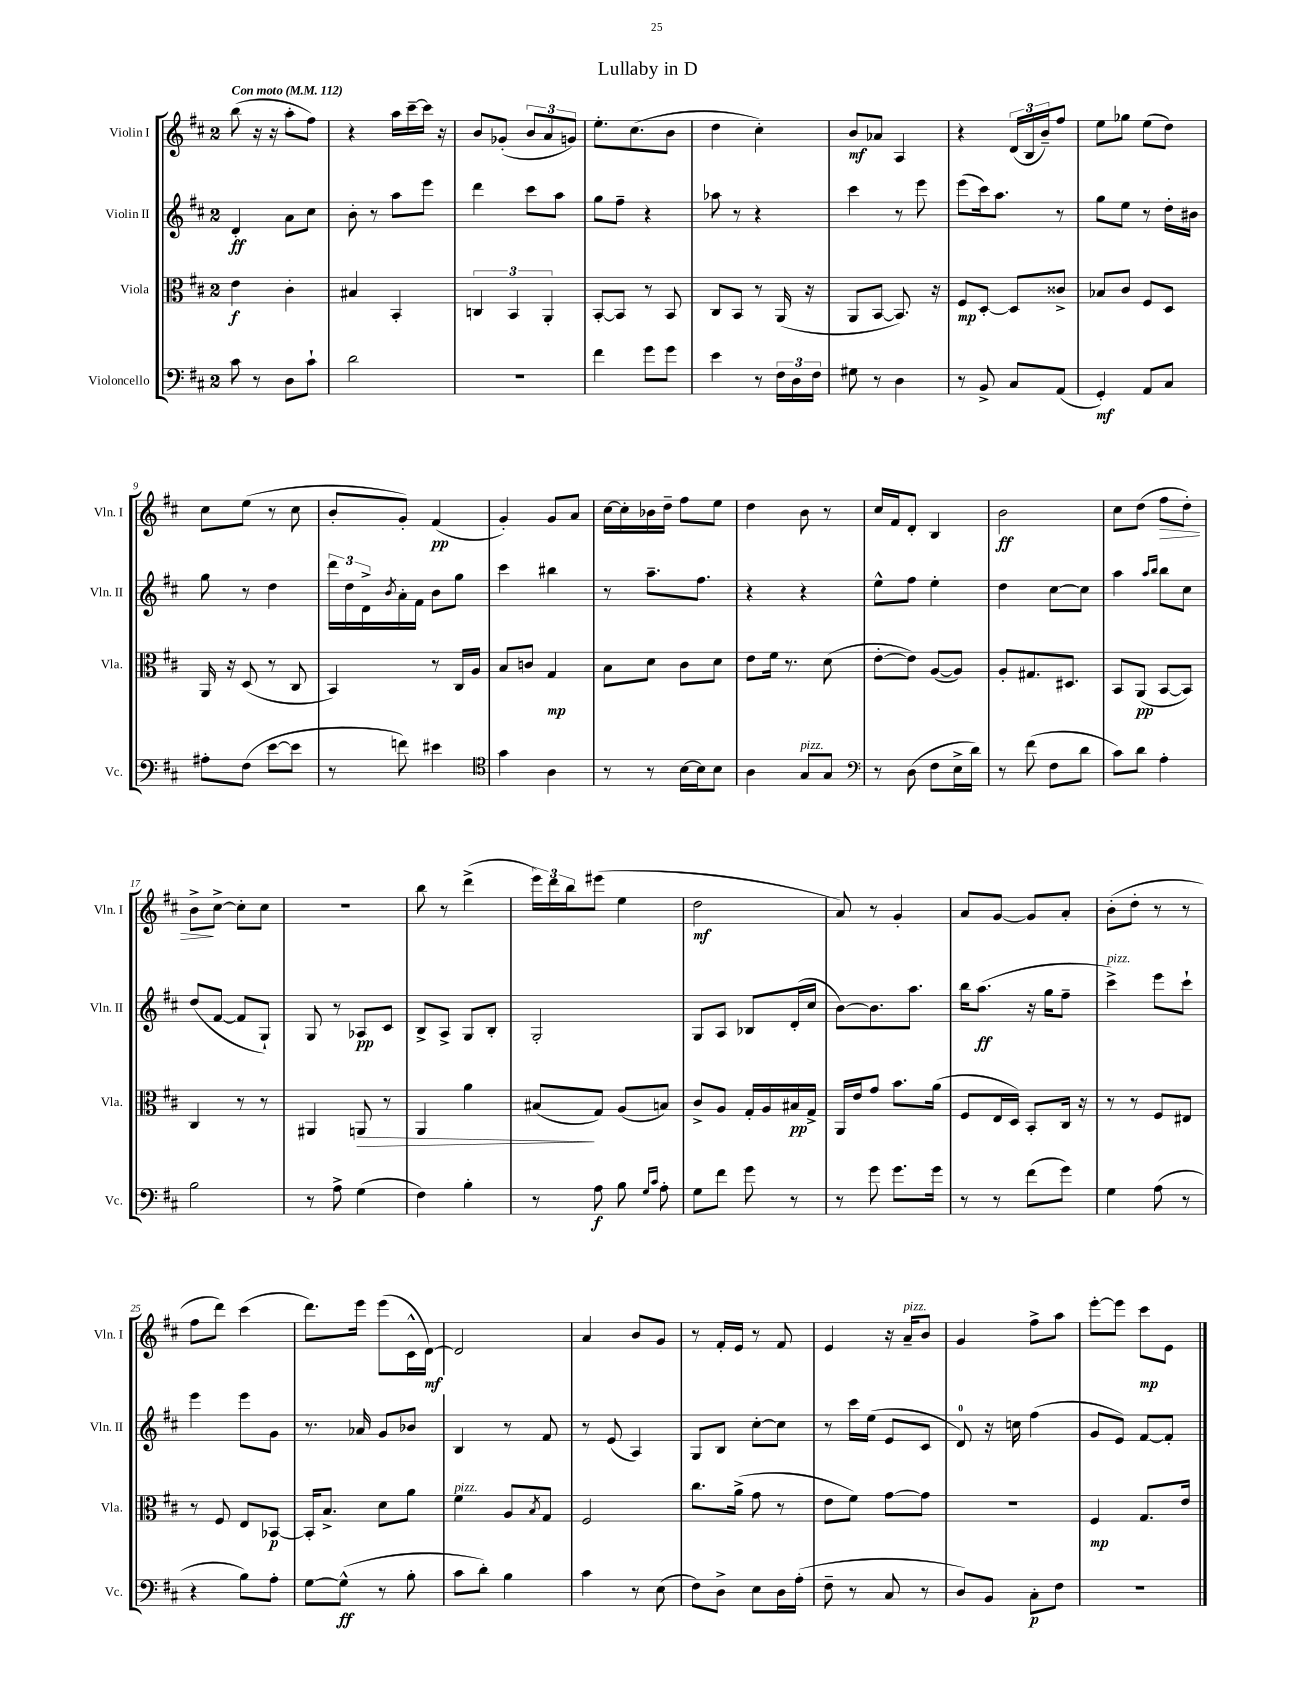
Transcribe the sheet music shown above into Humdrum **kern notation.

**kern	**kern	**kern	**kern
*staff4	*staff3	*staff2	*staff1
*clefF4	*clefC3	*clefG2	*clefG2
*k[f#c#]	*k[f#c#]	*k[f#c#]	*k[f#c#]
*M2/4	*M2/4	*M2/4	*M2/4
*MM112	*MM112	*MM112	*MM112
8c#	4e	4d'	(8bb
8r	.	.	16r
.	.	.	16r
8D	4c#'	8a	8aa'
8c#`	.	8cc#	8ff#)
=	=	=	=
2d	4B#	8b'	4r
.	.	8r	.
.	4BB'	8aa	16aa
.	.	.	[16ccc#~
.	.	8eee	16ccc#]
.	.	.	16r
=	=	=	=
2r	6C	4ddd	8b
.	.	.	(8g-'
.	6BB	.	.
.	.	8ccc#	12b
.	6AA'	.	12a
.	.	8aa	.
.	.	.	12g)
=	=	=	=
4f#	[8BB'	8gg	8.ee'
.	8BB]	8ff#~	.
.	.	.	(8.cc#
8g	8r	4r	.
8g	8BB	.	8b
=	=	=	=
4e	8C#	8aa-	4dd
.	8BB	8r	.
8r	8r	4r	4cc#')
24F#	(16AA	.	.
24D	.	.	.
.	16r	.	.
24F#	.	.	.
=	=	=	=
8G#	8AA	4ccc#	8b
8r	[8BB	.	8a-
4D	8.BB])	8r	4A
.	.	8eee	.
.	16r	.	.
=	=	=	=
8r	8F#	(8eee	4r
8BB^	[8D'	16ccc#)	.
.	.	8.aa	.
8C#	8D]	.	(24d
.	.	.	24B
.	.	.	24b~)
(8AA	8c##^	8r	8ff#
=	=	=	=
4GG')	8B-	8gg	8ee
.	8c#	8ee	8gg-
8AA	8F#	8r	(8ee
8C#	8D	16dd'	8dd)
.	.	16b#	.
=	=	=	=
8A#'	16AA	8gg	8cc#
.	16r	.	.
(8F#	(8D	8r	(8ee
[8e	8r	4dd	8r
8e]	8C#	.	8cc#
=	=	=	=
8r	4BB)	24ddd	8b'
.	.	24dd	.
.	.	24d^	.
.	.	8qb	.
8f)	.	16a'	8g')
.	.	16f#	.
4e#	8r	8b	(4f#
.	16C#	8gg	.
.	16A	.	.
=	=	=	=
*clefC4	*	*	*
4g	8B	4ccc#	4g')
.	8c	.	.
4A	4G	4bb#	8g
.	.	.	8a
=	=	=	=
8r	8B	8r	[16cc#
.	.	.	16cc#']
8r	8d	8.aa~	16b-
.	.	.	16dd~
[16B	8c#	.	8ff#
16B]	.	8.ff#	.
8B	8d	.	8ee
=	=	=	=
4A	8e	4r	4dd
.	16f#	.	.
.	8.r	.	.
8G	.	4r	8b
8G	(8d	.	8r
=	=	=	=
*clefF4	*	*	*
8r	[8e'	8ee^^	16cc#
.	.	.	16f#
(8D	8e])	8ff#	8d'
8F#	([8A	4ee'	4B
16E^	8A])	.	.
16d)	.	.	.
=	=	=	=
8r	8A'	4dd	2b
(8f#	8.G#	.	.
8F#	.	[8cc#	.
.	8.D#	.	.
8d	.	8cc#]	.
=	=	=	=
8c#)	8BB	4aa	8cc#
8d	(8AA	.	(8dd
.	.	16qqaa	.
.	.	16qqbb	.
4A'	[8BB	8bb	8ff#
.	8BB])	8cc#	8dd')
=	=	=	=
2B	4C#	(8dd	8b^
.	.	[8f#	[8cc#^
.	8r	8f#]	8cc#']
.	8r	8G`)	8cc#
=	=	=	=
8r	4AA#	8G	2r
8A^	.	8r	.
(4G	8AA	8A-	.
.	8r	8c#	.
=	=	=	=
4F#)	4AA	8B^	8bb
.	.	8A^	8r
4B'	4a	8G	(4ddd^
.	.	8B'	.
=	=	=	=
8r	(8B#	2G'	24eee)
.	.	.	24ddd
.	.	.	24bb
8A	8G)	.	(8eee#
8B	(8A	.	4ee
16qqG	.	.	.
16qqc#	.	.	.
8A'	8B)	.	.
=	=	=	=
8G	8c#^	8G	2dd
8f#	8A	8A	.
8g	16G'	8B-	.
.	16A	.	.
8r	16B#	(16d'	.
.	16G^	16cc#	.
=	=	=	=
8r	16AA	[8b)	8a)
.	16e	.	.
8g	8g	8.b]	8r
8.g	8.b	.	4g'
.	.	8.aa	.
16g	(16a	.	.
=	=	=	=
8r	8F#	16bb	8a
.	.	(8.aa	.
8r	16E	.	[8g
.	16D)	.	.
(8f#	8BB'	16r	8g]
.	.	16gg	.
8g)	16C#	8ff#~	8a'
.	16r	.	.
=	=	=	=
4G	8r	4ccc#^)	(8b'
.	8r	.	8dd'
(8A	8F#	8eee	8r
8r	8E#	8ccc#`	8r
=	=	=	=
4r	8r	4eee	8ff#
.	8F#	.	8ddd)
8B)	8E	8eee	(4ccc#
8A'	[8BB-	8g	.
=	=	=	=
[8G	16BB-']	8.r	8.ddd)
.	8.B^	.	.
(8G^^]	.	.	.
.	.	16a-	16eee
8r	8d	8g	(8eee
8B'	8a	8b-	16c#^^
.	.	.	[16d)
=	=	=	=
8c#	4f#	4B	2d]
8d')	.	.	.
4B	8A	8r	.
.	8qB	.	.
.	8G	8f#	.
=	=	=	=
4c#	2F#	8r	4a
.	.	(8e	.
8r	.	4A)	8b
(8E	.	.	8g
=	=	=	=
8F#)	8.cc#	8G	8r
8D^	.	8B	16f#'
.	(16a^	.	16e
8E	8g	[8cc#'	8r
16D	8r	8cc#]	8f#
(16A'	.	.	.
=	=	=	=
8F#~	8e	8r	4e
8r	8f#)	16ccc#	.
.	.	(16ee	.
8C#	[8g	8e	16r
.	.	.	16a~
8r	8g]	8c#	8b
=	=	=	=
8D)	2r	8d)	4g
8BB	.	16r	.
.	.	16cc	.
8C#'	.	(4ff#	8ff#^
8F#	.	.	8aa
=	=	=	=
2r	4F#	8g	[8eee'
.	.	8e)	8eee]
.	8.G	[8f#	8ccc#
.	.	8f#']	8e
.	16e	.	.
==	==	==	==
*-	*-	*-	*-
